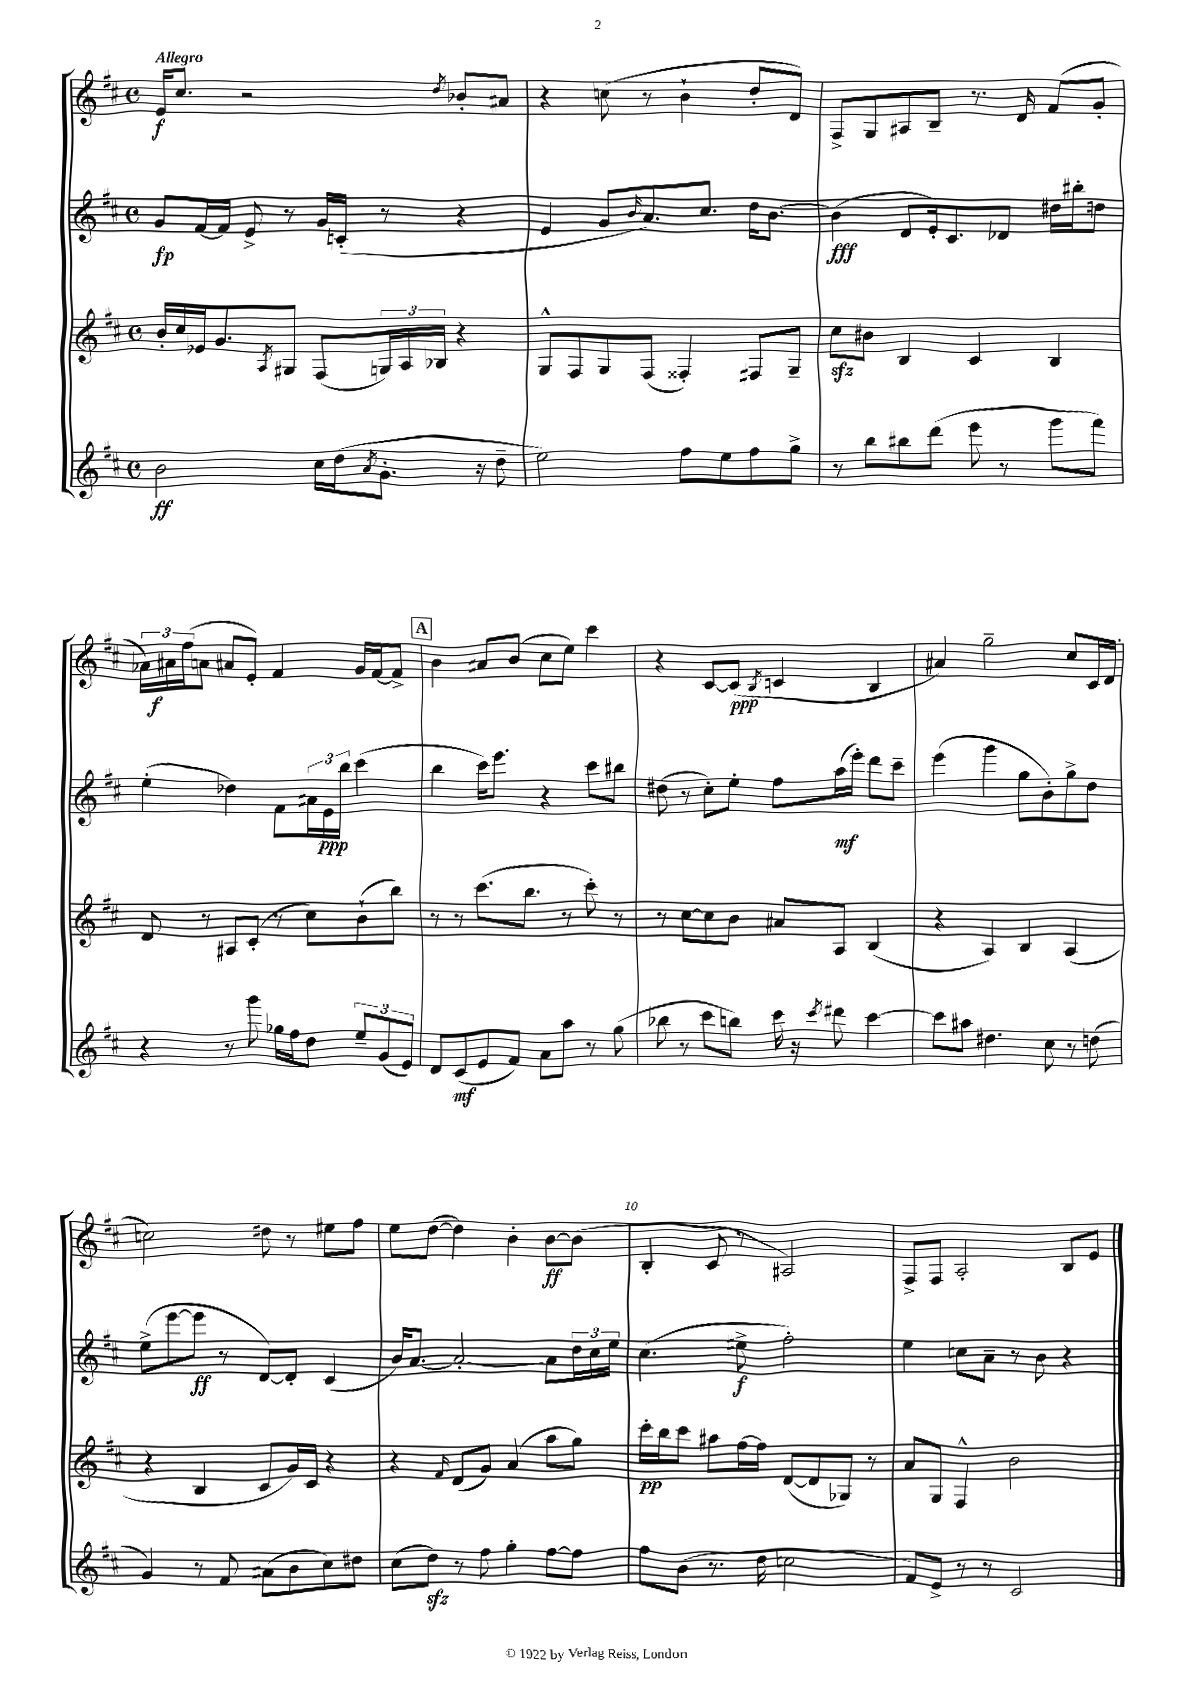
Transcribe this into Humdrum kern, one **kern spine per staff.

**kern	**kern	**kern	**kern
*staff4	*staff3	*staff2	*staff1
*clefG2	*clefG2	*clefG2	*clefG2
*k[f#c#]	*k[f#c#]	*k[f#c#]	*k[f#c#]
*M4/4	*M4/4	*M4/4	*M4/4
*met(c)	*met(c)	*met(c)	*met(c)
2b\	16b'/LL	8g/L	16e/LK
.	16cc#/	.	8.cc#/J
.	16e-/J	[16f#/L	.
.	8.g/	16f#/]JJ	.
.	.	8e^/	2r
.	8qA/	.	.
.	8G#/J	8r	.
16cc#\LL	(8F#/L	16g/LL	.
(16dd\J	.	(16c'/JJ	.
8qa/	.	.	.
8.g'\J	24G/L)	8r	.
.	24A/	.	.
.	24B-/JJ	.	.
.	.	.	8qdd/
.	4r	4r	8b-'/L
16r	.	.	.
8dd~\	.	.	8a#/J
=	=	=	=
2ee\)	8G^^/L	4e/	4r
.	8F#/	.	.
.	8G/	8g/L	(8cc\
.	.	16qqb/	.
.	(8F#/J	8.a/)	8r
8ff#\L	4F##'/)	.	4b`\
.	.	8.cc#/J	.
8ee\	.	.	.
8ff#\	8F#/L	16dd\LK	8dd'/L
.	.	[8.b\J	.
8gg^\J	8G~/J	.	8d/J)
=	=	=	=
8r	8cc#\L	(4b\]	8F#^/L
8bb\L	8b#\J	.	8G/
8bb#\	4B/	8d/L	8A#/
(8ddd\J	.	16e'/k)	8B~/J
.	.	8.c#/	.
8eee\	4c#/	.	8.r
8r	.	8d-/J	.
.	.	.	16d/
8ggg\L	4B/	16dd#\LL	(8f#/L
.	.	16bb#'\J	.
8fff#\J)	.	8dd\J	8g'/J
=	=	=	=
4r	8d/	(4ee'\	24a-\LL)
.	.	.	24a#\
.	.	.	(24ff#\J
.	8r	.	8a\J
8r	8A#/L	4dd-\)	8a#/L
8ggg\	(8c#'/J	.	8e'/J)
16gg-\LL	8r	8f#\L	4f#/
16ff#\J	.	.	.
8dd\J	8cc#\L)	24a#\L	.
.	.	24e\	.
.	.	24bb\JJ	.
12ee~/L	(8b`\	(4ccc#\	16g/LL
.	.	.	[16f#/J
(12g/	.	.	.
.	8bb\J)	.	8f#^/]J
12e/J)	.	.	.
=	=	=	=
8d/L	8r	4bb\	4b\
(8c#/	8r	.	.
8e/	(8.ccc#\L	16ccc#\LK)	8a#/L
.	.	8.eee\J	.
8f#/J)	.	.	(8b/J
.	8.bb\J	.	.
8a\L	.	4r	8cc#\L
8aa\J	8r	.	8ee\J)
8r	8ccc#'\)	8ccc#\L	4ccc#\
(8gg\	8r	8bb#\J	.
=	=	=	=
8bb-\	8r	(8dd#\	4r
8r	[8cc#\L	8r	.
8ccc#\L	8cc#\]	8cc#'\L)	[8c#/L
8bb\J)	8b\J	8ee'\J	(8c#/]J
.	.	.	8qB/
16ccc#\	8a#/L	8ff#\L	4c/
16r	.	.	.
8qccc#/	.	.	.
8ddd#\	8A/J	(16aa\L	.
.	.	16eee'\JJ)	.
[4ccc#\	(4B/	8ddd\L	4B/
.	.	8ccc#~\J	.
=	=	=	=
8ccc#\]L	4r	(4eee\	4a#/)
8aa#\J	.	.	.
4.dd#\	4A/)	4ggg\	2gg~\
.	4B/	8gg\L	.
8cc#\	.	8b'\)	.
8r	(4A/	8gg^\	8cc#/L
(8dd\	.	8dd\J	16c#/L
.	.	.	(16d/JJ
=	=	=	=
4g/)	4r	(8ee^\L	2cc\)
.	.	[8eee\	.
8r	4B/	8eee\]J	.
8f#/	.	8r	.
(8a#\L	8c#/L	[8d/L)	8dd#\
8b\	16g/L)	8d'/]J	8r
.	16c#/JJ	.	.
8cc#\)	4r	(4c#/	8ee#\L
8dd#\J	.	.	8ff#\J
=	=	=	=
(8cc#\L	4r	16b/LK)	8ee\L
.	.	[8.a/J	.
8dd\J)	.	.	([8dd\J
.	16qqf#/	.	.
8r	(8d/L	2a'/_	4dd\])
8ff#\	8g/J)	.	.
4gg'\	(4a/	.	4b'\
[8ff#\L	8aa\L	8a\]L	[8b\L
8ff#\]J	8gg\J)	24dd\L	(8b\]J
.	.	24cc#\	.
.	.	24ee\JJ	.
=	=	=	=
8ff#\L	16ccc#'\LL	(4.cc#\	4B'/
.	16bb\J	.	.
(8b\J	8ccc#\J	.	.
8.r	8aa#\L	.	8c#/
.	[16ff#\L	8ee#^\	8r
16dd\	16ff#\]JJ	.	.
2cc\	([8d/L	2ff#'\)	2A#/)
.	8d/]	.	.
.	8G-/J)	.	.
.	8r	.	.
=	=	=	=
8f#/L)	8a/L	4ee\	8F#^/L
8e^/J	8G/J	.	8F#/J
8r	4F#^^/	8cc\L	2A'/
8r	.	8a~\J	.
2c#/	2b\	8r	.
.	.	8b\	.
.	.	4r	8B/L
.	.	.	8e/J
==	==	==	==
*-	*-	*-	*-
